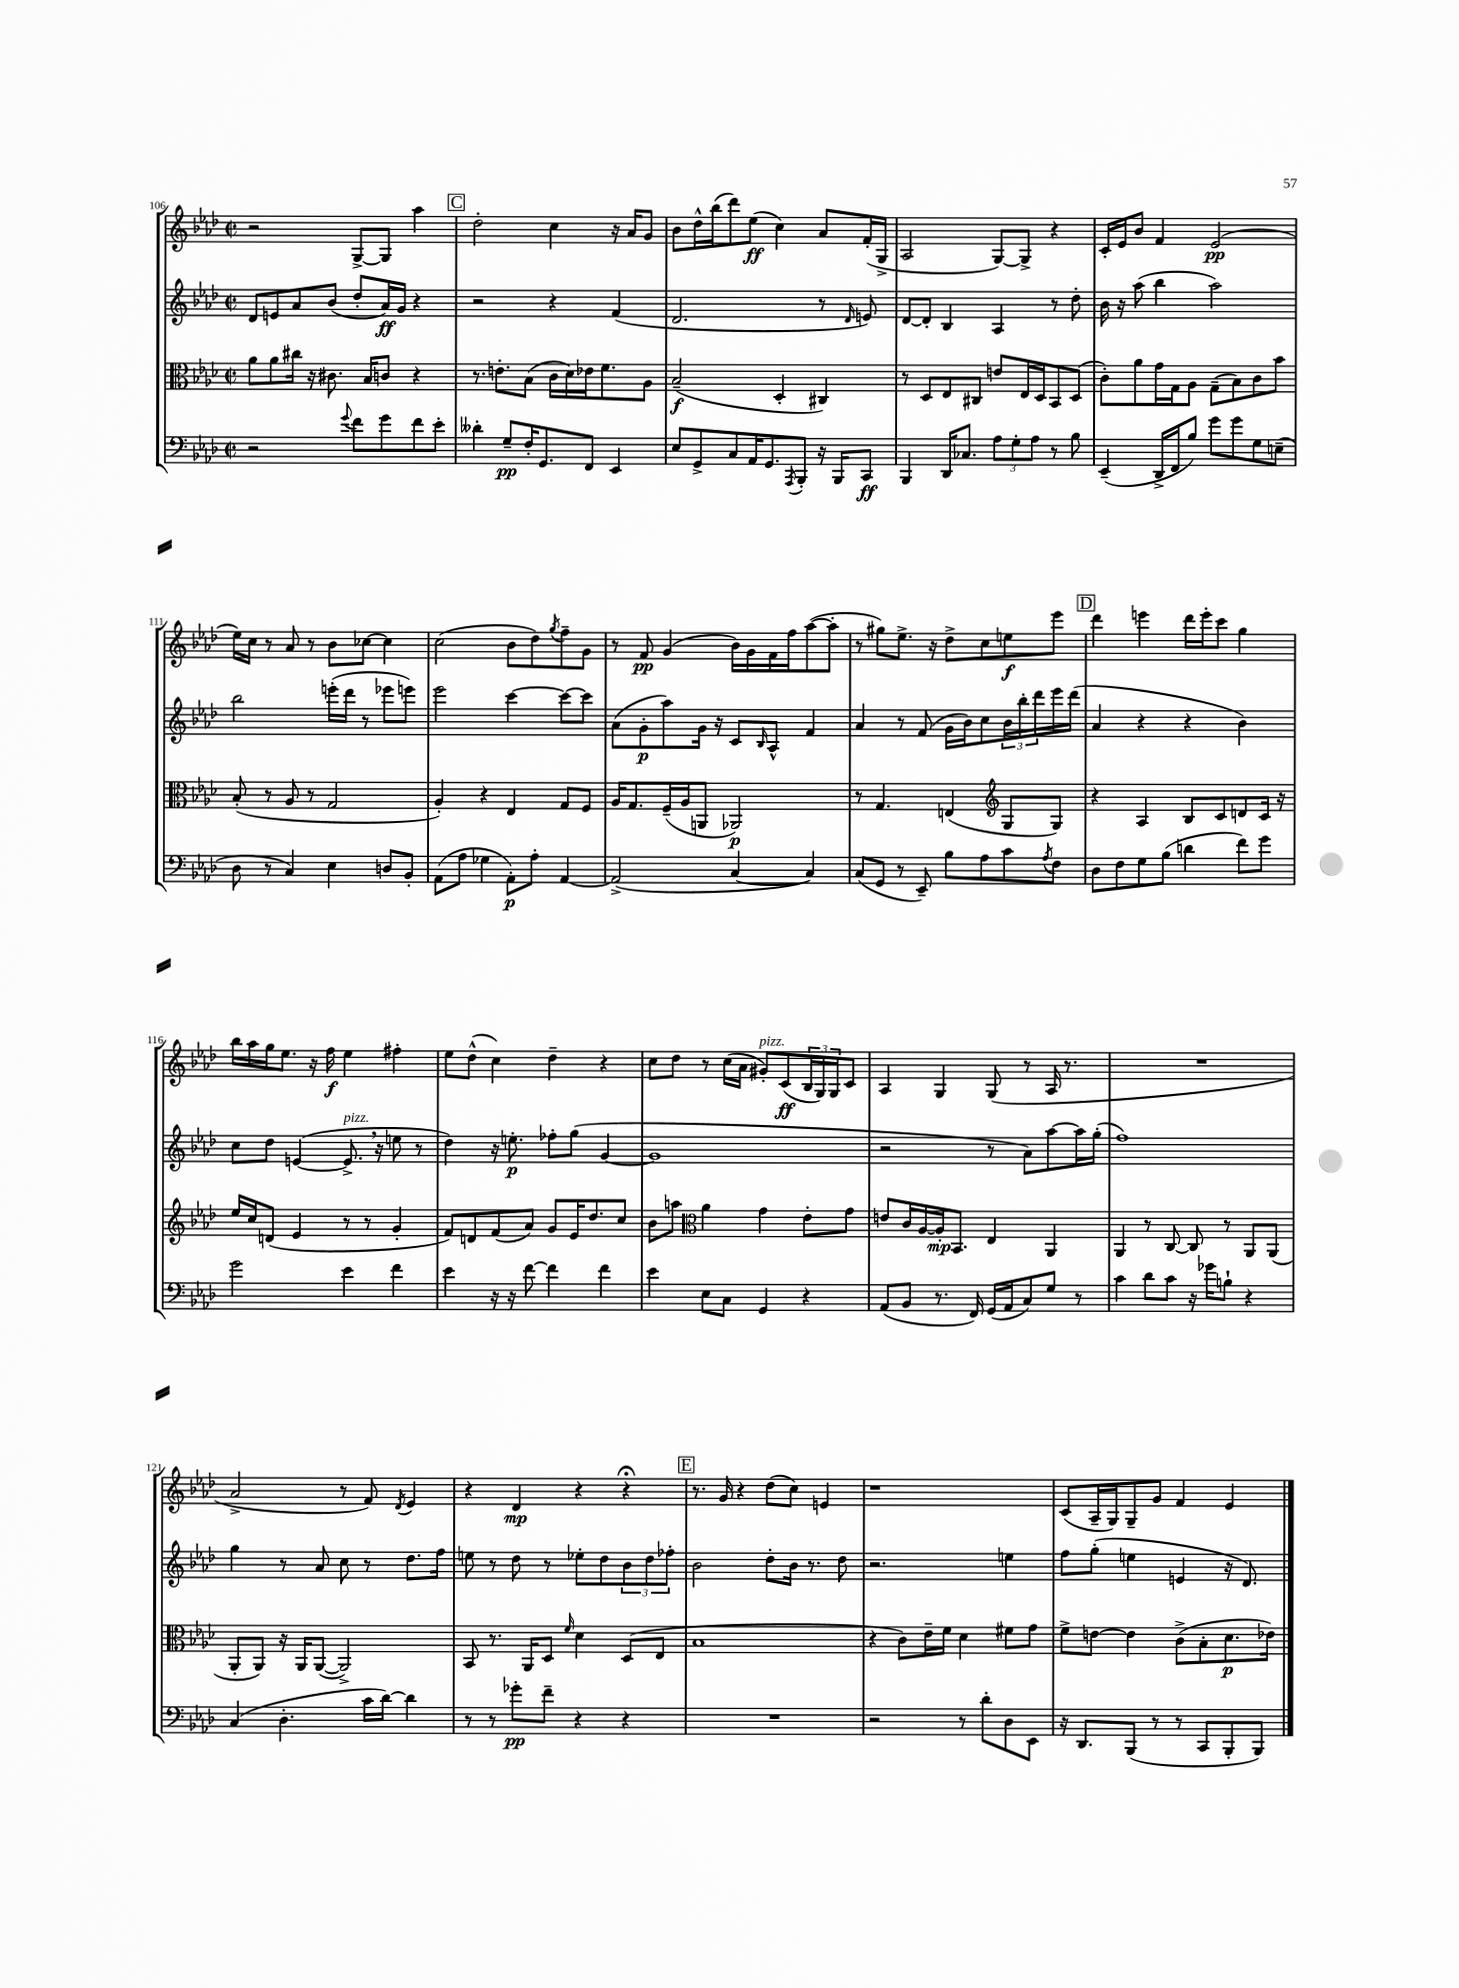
<<
\new StaffGroup <<
\new Staff = "s0" {
    \clef treble \key aes \major \defaultTimeSignature \time 2/2
    r2 g8~-> g8 aes''4 |
    \mark \markup { \box "C" } des''2-. c''4 r16 aes'16 g'8 |
    bes'8 des''16-^ bes''16( des'''8) ees''8\ff( c''4) aes'8 f'16-.( g16-> |
    aes2 g8~) g8-> r4 |
    c'16-. ees'16 bes'8 f'4 ees'2\pp( |
    ees''16) c''16 r8 aes'8 r8 bes'8 ces''8~ ces''4 |
    c''2( bes'8 des''8) \acciaccatura { g''8 } f''8-- g'8 |
    r8 f'8\pp g'4( bes'16) g'16 f'16 f''16 aes''8~( aes''8-. |
    r8 gis''8) ees''8.-> r16 des''8-> c''8 e''8\f ees'''8 |
    \mark \markup { \box "D" } des'''4 e'''4 des'''16 e'''16-. c'''8 g''4 |
    bes''16 aes''16 g''16 ees''8. r16 f''16\f ees''4 fis''4-. |
    ees''8 des''8-^( c''4) des''4-- r4 |
    c''8 des''8 r8 c''16( aes'16 gis'8-.^\markup { \italic "pizz." }) c'8\ff( \tuplet 3/2 { bes16 g16) g16 } c'8 |
    aes4 g4 g8( r8 aes16 r8. |
    R1 |
    aes'2-> r8 f'8) \acciaccatura { des'8 } ees'4 |
    r4 des'4\mp r4 r4\fermata |
    \mark \markup { \box "E" } r8. g'16 r4 des''8( c''8) e'4 |
    r1 |
    c'8( aes16-- g16) g8-- g'8 f'4 ees'4 \bar "|." |
}
\new Staff = "s1" {
    \clef treble \key aes \major \defaultTimeSignature \time 2/2
    des'8 e'8 aes'8 bes'8( des''8-. aes'16\ff) g'16 r4 |
    \mark \markup { \box "C" } r2 r4 f'4( |
    des'2. r8 \grace { des'16 } e'8) |
    des'8~ des'8-. bes4 aes4 r8 des''8-. |
    bes'16 r16 aes''8( bes''4 aes''2) |
    bes''2 e'''16-.( des'''16 r8 ees'''8 e'''8) |
    ees'''2 c'''4~ c'''8~ c'''8 |
    aes'8( g'8-.\p aes''8) g'16 r16 c'8 \grace { bes16 } aes8-^ f'4 |
    aes'4 r8 f'8( g'16 bes'16) c''8 \tuplet 3/2 { bes'16 bes''16-. des'''16 } ees'''16 des'''16( |
    \mark \markup { \box "D" } aes'4 r4 r4 bes'4) |
    c''8 des''8 e'4~( e'8.->^\markup { \italic "pizz." } \breathe r16 e''8 r8 |
    des''4) r16 e''8.-.\p fes''8-. g''8( g'4~ |
    g'1 |
    r2 r8 aes'8) aes''8~ aes''16 g''16-.( |
    f''1) |
    g''4 r8 aes'8 c''8 r8 des''8. f''16 |
    e''8 r8 des''8 r8 ees''8-. des''8 \tuplet 3/2 { bes'8 des''8 fes''8-. } |
    \mark \markup { \box "E" } bes'2 des''8-. bes'16 r8. des''8 |
    r2. e''4 |
    f''8 g''8-.( e''4 e'4 r16 des'8.) \bar "|." |
}
\new Staff = "s2" {
    \clef alto \key aes \major \defaultTimeSignature \time 2/2
    aes'8 aes'8 cis''16 r16 cis'8. bes16 c'8 r4 |
    \mark \markup { \box "C" } r8. e'8.-. bes8( c'16 des'16) ees'16 f'8. aes8 |
    bes2--\f( des4-. cis4) |
    r8 des8 ees8 cis8 e'8 ees16 des16 bes,8 des8( |
    c'8-.) aes'8 g'16 g16 aes8 g8--( bes8) c'8 bes'8 |
    bes8-.( r8 aes8 r8 g2 |
    aes4-.) r4 ees4 g8 f8 |
    aes16 g8. f16--( aes16 a,8 aes,2\p) |
    r8 g4. e4( \clef treble g8 g8) |
    \mark \markup { \box "D" } r4 aes4 bes8 c'8 d'8 c'16 r16 |
    ees''16 c''16 d'8( ees'4 r8 r8 g'4-. |
    f'8) d'8 f'8( aes'8) g'8 ees'16 des''8. c''8 |
    bes'8 a''8 \clef alto aes'4 g'4 ees'8-. g'8 |
    e'8 c'16 aes16~ aes16-.\mp bes,8. ees4 aes,4 |
    aes,4 r8 c8~ c8 r8 aes,8 aes,8( |
    aes,8-. aes,8) r16 aes,16 aes,8~( aes,2->) |
    bes,8 r8. aes,16 des8 \grace { f'16 } des'4 des8( ees8 |
    \mark \markup { \box "E" } bes1 |
    r4 c'8) ees'16-- f'16 des'4 fis'8 g'8 |
    f'8-> e'8~ e'4 c'8->( bes8-. des'8.\p ees'16) \bar "|." |
}
\new Staff = "s3" {
    \clef bass \key aes \major \defaultTimeSignature \time 2/2
    r2 \appoggiatura { g'8 } f'8 g'8 f'8 ees'8-. |
    \mark \markup { \box "C" } deses'4-. g8--\pp f16-. g,8. f,8 ees,4 |
    ees8 g,8-> c8 aes,16 g,8. \acciaccatura { aes,,8 } bes,,8-. r16 bes,,16 c,8\ff |
    bes,,4 des,16 ces8. \tuplet 3/2 { aes8 g8-. aes8 } r8 bes8 |
    ees,4--( des,16-> f,16 bes8) g'8 g'8 g8 e8--( |
    des8 r8 c4) ees4 d8 bes,8-. |
    aes,8( aes8 ges4 aes,8-.\p) aes8-. aes,4~ |
    aes,2->( c4~ c4) |
    c8( g,8 r8 ees,8--) bes8 aes8 c'8 \acciaccatura { aes8 } f8 |
    \mark \markup { \box "D" } des8 f8 g8 bes8( d'4 f'8) g'8 |
    g'2 ees'4 f'4 |
    ees'4 r16 r16 f'8~ f'4 f'4 |
    ees'4 ees8 c8 g,4 r4 |
    aes,8( bes,8 r8. f,16) g,16( aes,16 c8) g8 r8 |
    c'4 des'8 c'8 r16 ges'16 b8-! r4 |
    c4( des4.-. c'16 des'16~) des'4 |
    r8 r8 ges'8-.\pp f'8-- r4 r4 |
    \mark \markup { \box "E" } R1 |
    r2 r8 des'8-. des8 ees,8 |
    r16 des,8. bes,,8( r8 r8 c,8 bes,,8-. bes,,8) \bar "|." |
}
>>
>>
\layout { \context { \Score currentBarNumber = #106 } }
